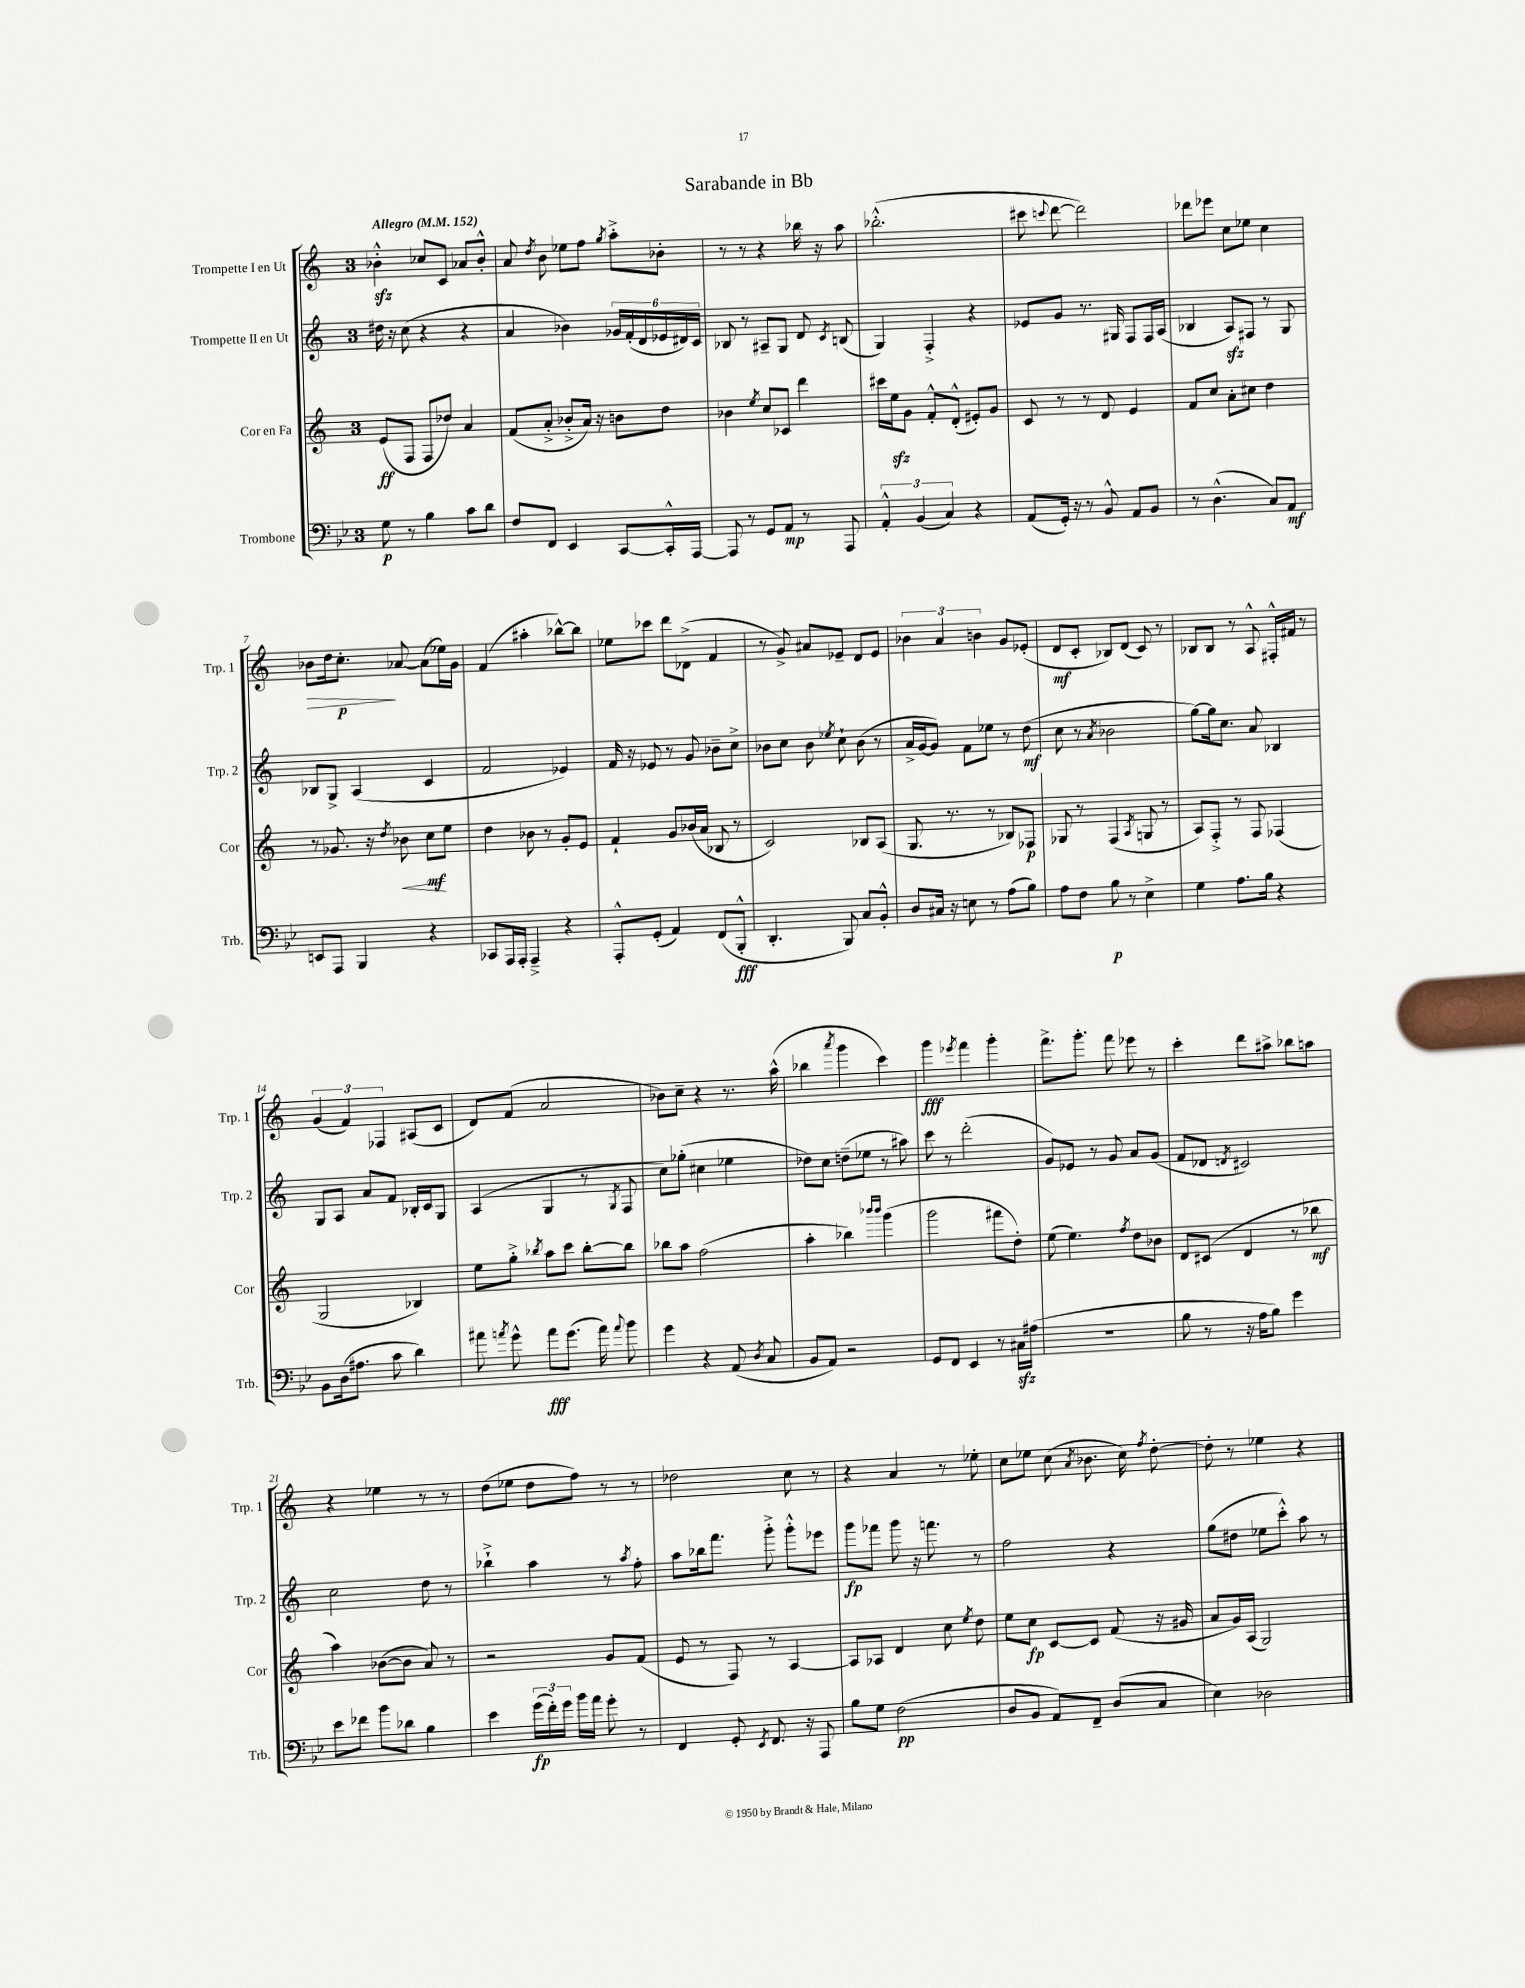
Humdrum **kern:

**kern	**kern	**kern	**kern
*staff4	*staff3	*staff2	*staff1
*clefF4	*clefG2	*clefG2	*clefG2
*k[b-e-]	*k[]	*k[]	*k[]
*M3/4	*M3/4	*M3/4	*M3/4
*MM152	*MM152	*MM152	*MM152
8G\	(8e/L	16dd#\	4b-'^^\
.	.	16r	.
8r	8F/J	(8cc\	.
4B-\	8F/L	4r	8cc-/L
.	8dd-/J)	.	8c/J
8c\L	4a/	4r	8a-/L
8d\J	.	.	8b-'^^/J
=	=	=	=
8F/L	(8f/L	4a/	8a/
.	.	.	8qdd/
8FF/J	8a'^/J	.	8b\
4EE-/	8b-'^/L	4b-\)	8ee-\L
.	16a/Jk)	.	8ff\J
.	16r	.	.
.	.	.	8qgg/
[8CC/L	8b\L	24g-/LL	8aa'^\L
.	.	(24f'/	.
.	.	24d/	.
16CC'^^/]L	8dd\J	24e-/	8b-'\J
.	.	24d#/)	.
[16AAA/JJ	.	.	.
.	.	24c/JJ	.
=	=	=	=
8AAA/]	4b-\	8B-/	8r
8r	.	8r	8r
.	8qee/	.	.
8GG/L	8cc/L	8A#~/L	4r
8AA/J	8c-/J	8G/J	.
8r	4ddd\	8d/	16bb-\
.	.	.	16r
.	.	8qc/	.
8AAA/	.	(8B/	8aa\
=	=	=	=
6AA'^^/	16ccc#\LL	4G/)	(2.bb-'^^\
.	16ee\J	.	.
.	8g\J	.	.
(6BB-/	.	.	.
.	8f'^^/L	4F'^/	.
6C/)	.	.	.
.	(8d'^^/J	.	.
4r	8e#'/L)	4r	.
.	8g/J	.	.
=	=	=	=
(8AA/L	8c/	8e-/L	8ccc#\
.	.	.	8qqccc/
16GG'/Jk)	8r	8g/J	[8ddd\
16r	.	.	.
8r	8r	8.r	2ddd\])
8BB-^^/	8d/	.	.
.	.	16G#/	.
8AA/L	4e/	8F/L	.
8BB-/J	.	16F/L	.
.	.	(16A/JJ	.
=	=	=	=
8r	8f/L	4B-/	8ddd-\L
(4.D^^\	8cc/J	.	8eee-\J
.	8a'\L	8A/L)	8cc\L
.	8cc#\J	8F#/J	8ee-\J
8C/L)	4dd\	8r	4cc\
8AA/J	.	8G/	.
=	=	=	=
8EE/L	8r	8B-/L	8b-\L
8AAA/J	8.g-/	8G^/J	16dd\k
.	.	.	8.cc'\J
4BBB-/	.	(4A/	.
.	16r	.	.
.	8qdd/	.	.
.	8b-\	.	[8a-/
4r	8cc\L	4c/	(8a-\]L
.	8ee\J	.	16ee-\L)
.	.	.	16g\JJ
=	=	=	=
8CC-/L	4dd\	2f/	(4f/
16AAA/L	.	.	.
16AAA'/JJ	.	.	.
4AAA~^/	8b-\	.	4aa#'\
.	8r	.	.
4r	8g'/L	4e-/)	[8bb-^^\L)
.	8e/J	.	8bb-\]J
=	=	=	=
8AAA'^^/L	4f`/	16f/	8ee-\L
.	.	16r	.
(8GG'/J	.	8e-/	8ccc-\J
4AA/)	8g/L	8r	8ddd\L
.	(16b-/L	8g/	(8d-^\J
.	16a/JJ	.	.
(8FF/L	8B-/	8b-~\L	4f/
8BBB-'^^/J	8r	8cc^\J	.
=	=	=	=
4.DD'/	2c/)	8b-\L	8r
.	.	8cc\J	8g^/)
.	.	8b-\	8a#/L
.	.	8qee-/	.
8BBB-/)	.	8cc`\	8e-~/J
8C/L	8B-/L	(8b-\	8d/L
8BB-'^^/J	(8A/J	8r	8e-/J
=	=	=	=
8D/L	8.G/	16a^/LL	6b-\
.	.	[16g/J	.
16C#/Jk	.	8g/]J)	.
.	.	.	6a/
16r	8.r	.	.
8E\	.	8f\L	.
.	.	.	6b\
8r	8r	8ee-\J	.
(8A\L	8B-/L)	8r	8g/L
8B-\J)	8F-/J	(8dd\	(8e-'/J
=	=	=	=
8A\L	8G-/	8cc\	8d/L
8F\J	8r	8r	8c'/J
.	.	8qa/	.
8B-\	(4F/	2b-\	8B-/L)
8r	.	.	(8d/J
.	8qA/	.	.
4E-^\	8G/	.	8c/)
.	8r	.	8r
=	=	=	=
4G\	8A/L)	[8gg\L)	8B-/L
.	8F'^/J	16gg\]k	8B-/J
.	.	8.cc\J	.
8.A\L	8r	.	8r
.	8F/	8a/	8A^^/
16B-\Jk	.	.	.
4r	(4F-/	4B-/	16F#'^^/LL
.	.	.	16f#/JJ
.	.	.	8r
=	=	=	=
8BB-\L	2G/	8G/L	(6g/
(16D\k	.	8A/J	.
.	.	.	6f/)
8.A#\J	.	.	.
.	.	8a/L	.
.	.	.	6F-/
8c\	.	8f/J	.
4d\)	4B-/)	16B-'/LL	(8A#/L
.	.	16c/J	.
.	.	8G/J	8c/J
=	=	=	=
8a#\	8ee\L	(4A/	8d/L)
8qa/	.	.	.
8g^^\	8gg'^\J	.	(8f/J
.	8qbb-/	.	.
8a\L	8aa\L	4G/	2a/
(8.g\J	8ccc\J	.	.
.	[8bb-'\L	8r	.
16a\)	.	.	.
8qqa/	.	8qG/	.
8b-\	8bb-\]J	8F/	.
=	=	=	=
4g\	8bb-\L	8cc\L)	8b-\L)
.	8aa\J	(8gg-'\J	8cc~\J
4r	(2ff\	4cc#\	4r
(8AA/	.	4ee-\	8.r
8qD/	.	.	.
8C/	.	.	.
.	.	.	(16aa^^\
=	=	=	=
8BB-/L	4aa'\	8dd-\L)	4bb-\
8AA/J)	.	8cc\J	.
.	.	.	8qaaa/
2r	4bb-\)	(8dd~\L	4ggg\
.	.	8ee-\J	.
.	16qqbbb-/LL	.	.
.	16qqbbb-/JJ	.	.
.	(4ggg\	8r	4ccc\)
.	.	8aa#\)	.
=	=	=	=
8GG/L	2ggg\	8ccc\	4ggg\
8FF/J	.	8r	.
.	.	.	8qeee-/
4EE-/	.	(2ddd'\	4fff\
8r	8fff#\L	.	4ggg'\
16C#\LL	8dd'\J)	.	.
(16A#\JJ	.	.	.
=	=	=	=
2.r	(8ee\	8g/L)	8.fff^\L
.	4.ee\)	8e-/J	.
.	.	.	8.ggg'\J
.	.	8r	.
.	.	8g/	8fff\
.	8qff/	.	.
.	8dd\L	8a/L	8eee-\
.	8b-\J	(8g/J	8r
=	=	=	=
8B-\	8d/L	8f/L	4ccc'\
8r	(8c#/J	8d-/J	.
.	.	8qd/	.
16r	4d/	2c#/)	8ddd\L
16A\LK	.	.	.
8B-\J)	.	.	8aa#^\J
4g\	8r	.	8bb-\L
.	8bb-\	.	8aa\J
=	=	=	=
8e-\L	4aa\)	2cc\	4r
8f-\J	.	.	.
8b-\L	([8b-\L	.	4ee-\
8d-\J	8b-\]J	.	.
4B-\	8a/)	8dd\	8r
.	8r	8r	8r
=	=	=	=
4e-\	2r	4bb-`^\	(8dd\L
.	.	.	8ee-\J
(24g\LL	.	4aa\	8dd\L
24f'\)	.	.	.
24g\JJ	.	.	.
16b-\LL	.	.	8ff\J)
16a\JJ	.	.	.
8g'\	8g/L	8r	8r
.	.	8qaa/	.
8r	(8f/J	8ff'\	8r
=	=	=	=
4FF/	8e/	8aa\L	2dd-\
.	8r	16bb-\k	.
.	.	8.fff\J	.
8GG'/	8F/)	.	.
8qEE-/	.	.	.
8.FF/	8r	8ggg'^\	.
.	[4A/	8ggg'^^\L	8cc\
16r	.	.	.
8AAA/	.	8eee-\J	8r
=	=	=	=
8B-\L	8A/]L	8ggg\L	4r
8G\J	8A-/J	8fff-\J	.
(2F\	4d/	8ggg\	4a/
.	.	16r	.
.	.	8.fff\	.
.	8cc\	.	8r
.	8qee/	.	.
.	8dd\	8r	8ee-'\
=	=	=	=
8D/L	8ee\L	2ff\	8cc\L
8BB-/J	8cc\J	.	8ee-\J
8AA/L)	[8c/L	.	(8cc\
.	.	.	8qa/
8FF~/J	8c/]J	.	8.b-\
(8D/L	(8f/	4r	.
.	.	.	16cc\)
.	.	.	8qff/
8C/J	16r	.	[8dd'\
.	16g#/	.	.
=	=	=	=
4E-\)	8a/L	(8gg\L	8dd'\]
.	16g/L)	8dd#\J	8r
.	(16A/JJ	.	.
2D-\	2G/)	8ee-\L	4ee-\
.	.	8ccc'^^\J)	.
.	.	8aa\	4r
.	.	8r	.
==	==	==	==
*-	*-	*-	*-
